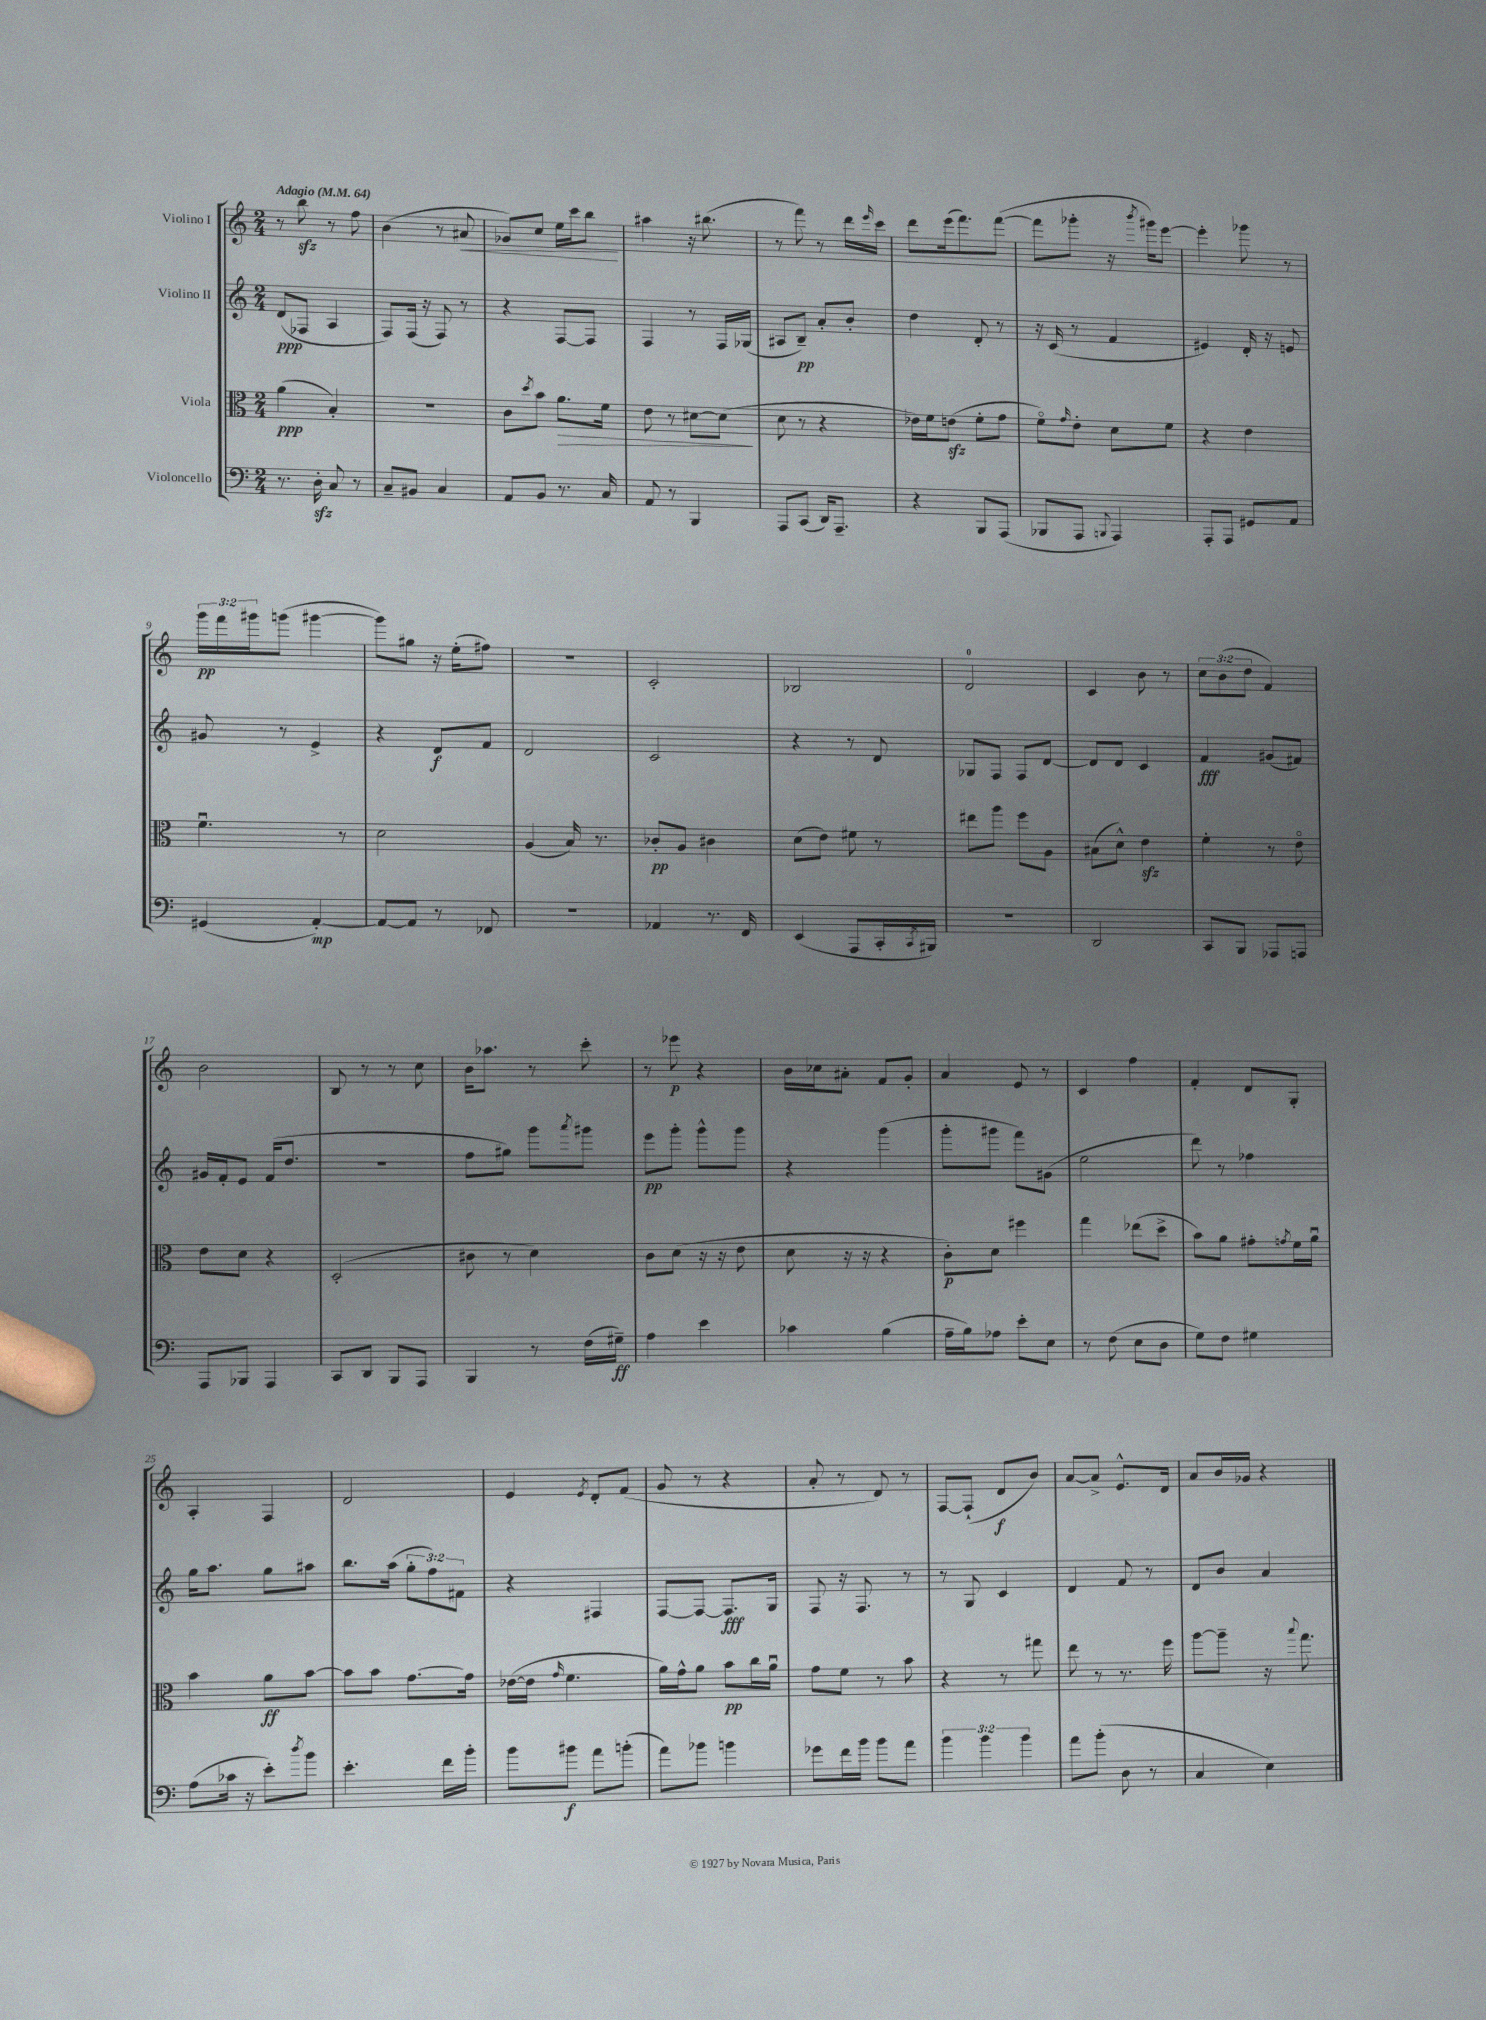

**kern	**kern	**kern	**kern
*staff4	*staff3	*staff2	*staff1
*clefF4	*clefC3	*clefG2	*clefG2
*k[]	*k[]	*k[]	*k[]
*M2/4	*M2/4	*M2/4	*M2/4
*MM64	*MM64	*MM64	*MM64
8.r	(4a	(8d	8r
.	.	8F-	8bb
16D'	.	.	.
8C	4B')	4A	8r
8r	.	.	8ff
=	=	=	=
8C~	2r	8F)	(4b
8BB#	.	(16F	.
.	.	16r	.
4C	.	8F)	8r
.	.	8r	8a#
=	=	=	=
8AA	8c	4r	8g-)
.	8qdd	.	.
8BB	8b	.	8cc
8.r	8.a	[8F	16ee
.	.	.	16ccc
.	.	8F]	8bb
16C	16f	.	.
=	=	=	=
8AA	8e	4F	4aa#
8r	8r	.	.
4BBB	[8d#	8r	16r
.	.	.	(8.bb#
.	(8d#]	16F	.
.	.	(16G-	.
=	=	=	=
8AAA	8d	8A#	8r
(8CC	8r	8B~)	8fff)
16DD)	4r	8a'	8r
8.AAA~	.	.	.
.	.	8b'	16ddd
.	.	.	16qqeee
.	.	.	16ccc
=	=	=	=
4r	16e-)	4dd	8ddd
.	16f	.	.
.	(8e	.	(16eee
.	.	.	8.fff)
8BBB	8f'	8d'	.
(8AAA	8g	8r	([8fff
=	=	=	=
8BBB-	8fo)	16r	8fff]
.	.	(16c	.
.	16qqg	.	.
8AAA	8e'	8r	8ggg-'
8qqBBB	.	.	.
4AAA)	8d	4f	16r
.	.	.	8qbbb
.	.	.	16ggg#)
.	8f	.	[8eee
=	=	=	=
8AAA'	4r	4e#)	4eee']
8AAA	.	.	.
8GG#	4e	16d'	8ggg-
.	.	16r	.
8AA	.	8e	8r
=	=	=	=
(4GG#	4.fu	8g#	24ggg
.	.	.	24fff
.	.	.	24ggg#
.	.	8r	(8ggg
[4AA')	.	4e^	[4ggg#
.	8r	.	.
=	=	=	=
8AA_	2d	4r	8ggg#])
8AA]	.	.	8gg#
8r	.	8d	16r
.	.	.	(16ee'
8FF-	.	8f	8ff#)
=	=	=	=
2r	(4A	2d	2r
.	16B)	.	.
.	8.r	.	.
=	=	=	=
4AA-	8c-'	2c	2c'
.	8A	.	.
8.r	4c#	.	.
16FF	.	.	.
=	=	=	=
(4EE	(8d	4r	2B-
.	8e)	.	.
8AAA	8f#	8r	.
16CC'	8r	8d	.
8qCC	.	.	.
16BBB#)	.	.	.
=	=	=	=
2r	8ee#	8G-	2d
.	8aa	8F	.
.	8ff	8F	.
.	8A	[8d	.
=	=	=	=
2DD	(8B#	8d]	4c
.	8d^^)	8d	.
.	4e	4c	8b
.	.	.	8r
=	=	=	=
8CC	4f'	4f	12cc
.	.	.	(12b
8BBB	.	.	.
.	.	.	12dd
8AAA-	8r	(8g#	4f)
8AAA	8eo	8f#)	.
=	=	=	=
8AAA	8e	16g#	2b
.	.	16f'	.
8BBB-	8d	8e	.
4AAA	4r	(16f	.
.	.	8.dd	.
=	=	=	=
8CC	(2D'	2r	8B
8DD	.	.	8r
8BBB	.	.	8r
8AAA	.	.	8cc
=	=	=	=
4BBB	8c#	8ff	16b
.	.	.	8.aa-
.	8r	8gg#)	.
8r	4d)	8ggg	8r
.	.	8qaaa	.
(16F	.	8ggg#	8ccc'
16G#~)	.	.	.
=	=	=	=
4A	8c	8eee	8r
.	(8d	8ggg'	8eee-
4e	16r	8ggg^^	4r
.	16r	.	.
.	8e	8ggg	.
=	=	=	=
4c-	8d	4r	16b
.	.	.	16cc-
.	16r	.	8a#'
.	16r	.	.
(4B	4r	(4ggg	8f
.	.	.	8g'
=	=	=	=
16A~	8c')	8ggg'	4a
16B)	.	.	.
8A-	8d	8ggg#	.
8e'	4ff#	8fff)	8e
8E	.	(8g#	8r
=	=	=	=
8r	4gg	2ee	4c
(8F	.	.	.
8E	(8ee-	.	4ff
8D	8dd^	.	.
=	=	=	=
8G)	8b)	8ddd)	4f'
8F	8a	8r	.
4G#	8g#'	4ff-	8d
.	8qg	.	.
.	16f	.	8G'
.	16au	.	.
=	=	=	=
(8A	4b	16gg	4A'
.	.	8.aa	.
16c-	.	.	.
16r	.	.	.
8e')	8a	8gg	4F
8qdd	.	.	.
8b	[8b	8aa#	.
=	=	=	=
4.e'	8b]	8.bb	2d
.	8b	.	.
.	.	(16aa	.
.	[8.g	12gg'	.
.	.	12ff)	.
16f	.	.	.
.	.	12f#	.
16b'	16g]	.	.
=	=	=	=
8b	([16e-	4r	4e
.	16e-]	.	.
.	16qqg	.	.
8b#	4.f	.	.
.	.	.	8qe
8a	.	4F#	8d'
(8b'	.	.	(8f
=	=	=	=
8a)	16a)	[8F	8g
.	16g^^	.	.
8b-	8a	8F_	8r
4b	8b	8.F]	4r
.	16cc	.	.
.	16au	16G	.
=	=	=	=
8g-	8g	8F	8a'
16f	8f	16r	8r
16b	.	8.F	.
8b	8r	.	8d)
8a	8b	8r	8r
=	=	=	=
6b	4r	8r	[8F
.	.	8G	(8F`]
6b	.	.	.
.	8r	4c	8d
6b	.	.	.
.	8gg#	.	8b)
=	=	=	=
8a	8ee	4d	[8a
(8b'	8r	.	8a^]
8D	8.r	8f	8.e^^
8r	.	8r	.
.	16ff	.	16d
=	=	=	=
4C	[8aa	8d	8a
.	8aa~]	8b	16b
.	.	.	16g-
4E)	16r	4a	4r
.	8qqbb	.	.
.	8.gg	.	.
==	==	==	==
*-	*-	*-	*-
